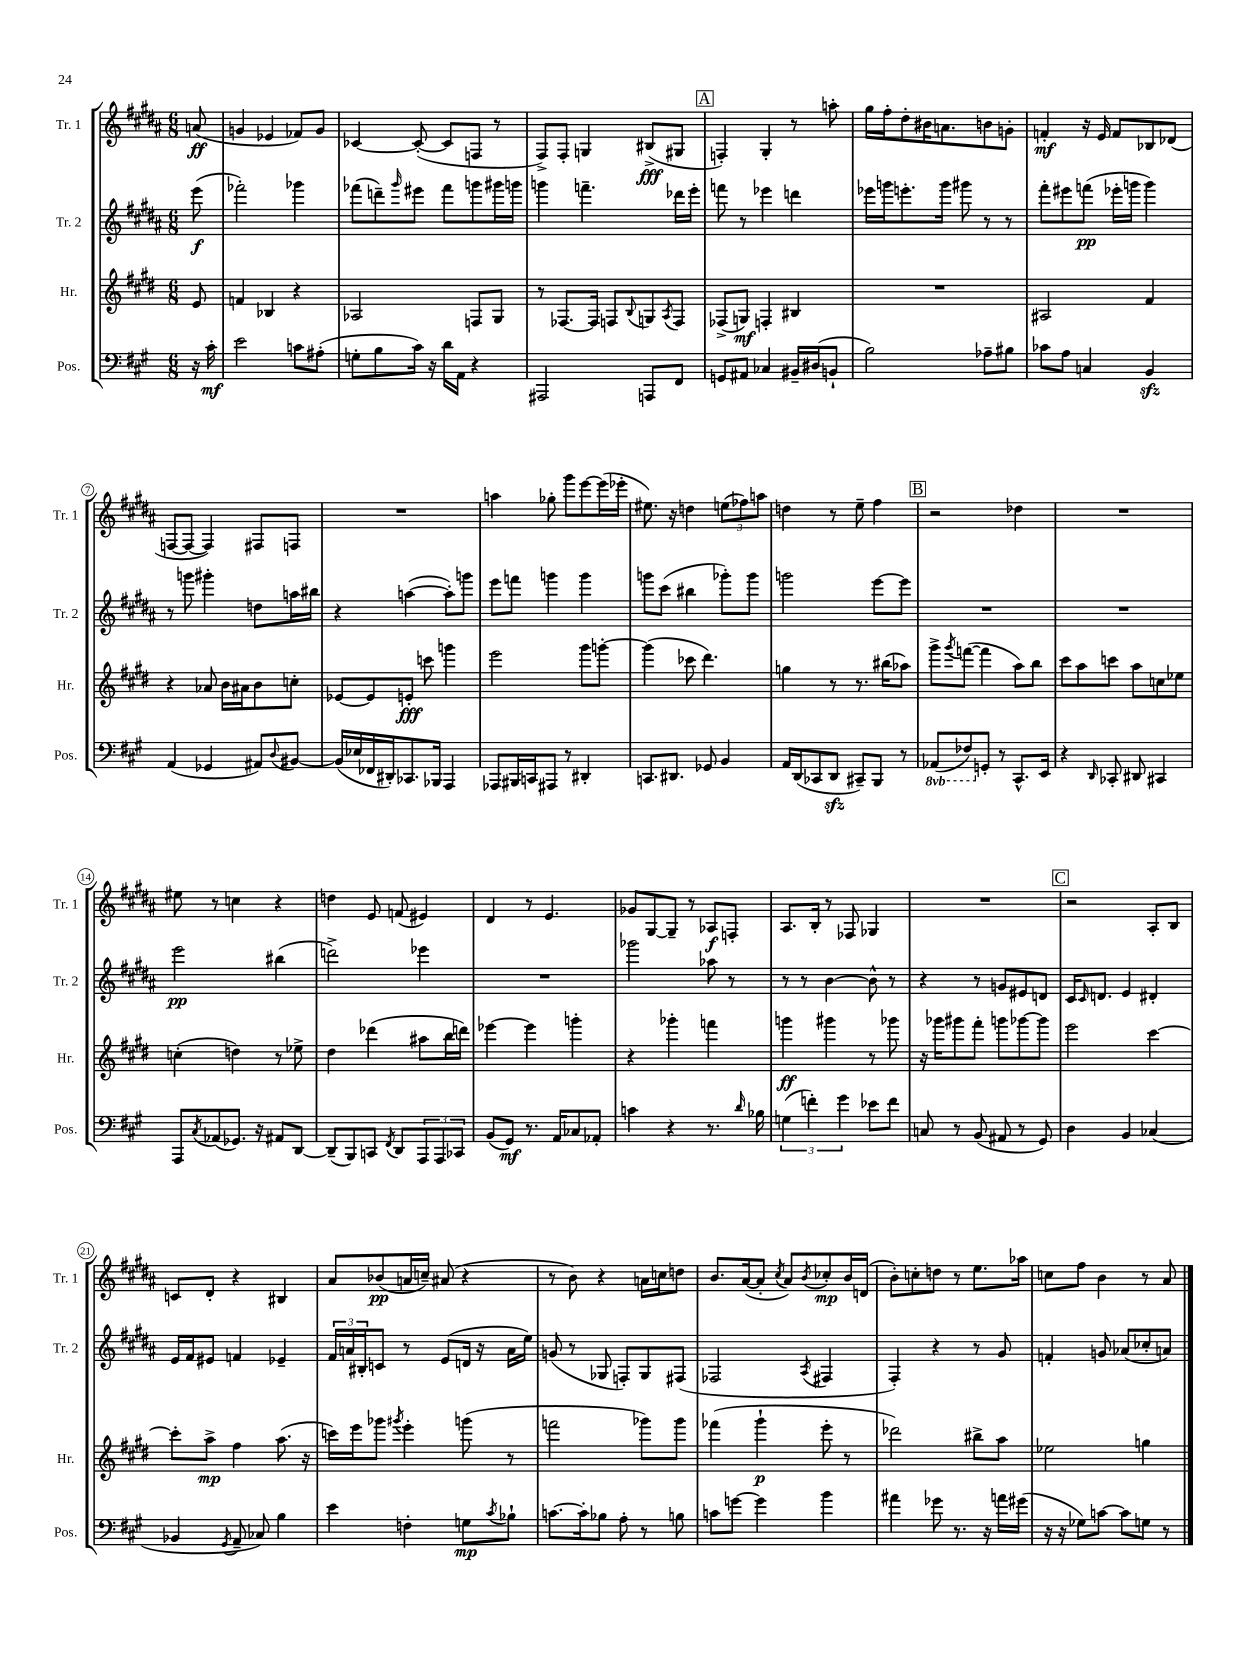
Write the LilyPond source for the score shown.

<<
\new StaffGroup <<
\new Staff = "s0" \with { instrumentName = "Tr. 1" shortInstrumentName = "Tr. 1" } {
    \clef treble \key b \major \numericTimeSignature \time 6/8 \partial 8
    a'8\ff( |
    g'4 ees'4 fes'8) g'8 |
    ces'4~ ces'8~-.( ces'8 f8 r8 |
    fis8->) fis8-. g4 bis8->\fff( gis8 |
    \mark \markup { \box "A" } f4-.) gis4-. r8 a''8-. |
    gis''16 fis''16-. dis''8-. bis'16 a'8. b'8 g'8-. |
    f'4-.\mf r16 e'16 f'8 bes8 des'8( |
    f8~ f8~ f4) fis8 f8 |
    R2. |
    a''4 ges''8-. gis'''8 e'''8~ e'''16( ees'''16-. |
    eis''8.) r16 d''4 \tuplet 3/2 { e''8( fes''8) a''8 } |
    d''4 r8 e''8-- fis''4 |
    \mark \markup { \box "B" } r2 des''4 |
    R2. |
    eis''8 r8 c''4 r4 |
    d''4 e'8 f'8( eis'4) |
    dis'4 r8 e'4. |
    ges'8 gis8~ gis8-- r8 aes8\f f8-. |
    ais8. b16-. r8 fes8 ges4 |
    R2. |
    \mark \markup { \box "C" } r2 ais8-. b8 |
    c'8 dis'8-. r4 bis4 |
    ais'8 bes'8\pp( a'16 c''16--) ais'8( r4 |
    r8 b'8) r4 a'16 c''16 d''8 |
    b'8. ais'16~( ais'8-. \acciaccatura { cis''8 } ais'8) \acciaccatura { b'8 } ces''8-.\mp b'16 d'16( |
    b'8-.) c''8-. d''8 r8 e''8. aes''16 |
    c''8 fis''8 b'4 r8 ais'8 \bar "|." |
}
\new Staff = "s1" \with { instrumentName = "Tr. 2" shortInstrumentName = "Tr. 2" } {
    \clef treble \key b \major \numericTimeSignature \time 6/8 \partial 8
    e'''8\f( |
    fes'''2-.) ges'''4 |
    fes'''8( d'''8--) \grace { gis'''16 } eis'''8 fes'''8 g'''8 gis'''16 g'''16 |
    g'''4 f'''4.-- des'''16 e'''16-. |
    \mark \markup { \box "A" } f'''8 r8 ees'''4 d'''4 |
    ees'''16 g'''16 e'''8.-. g'''16 gis'''8 r8 r8 |
    fis'''8-. eis'''8 f'''8\pp( ees'''16-. g'''16 g'''4) |
    r8 g'''8 gis'''4-. d''8 a''16 bis''16 |
    r4 a''4~( a''8-.) g'''8 |
    e'''8 f'''8 g'''4 g'''4 |
    g'''8 cis'''8( bis''4 ges'''8-.) ges'''8 |
    g'''2 e'''8~ e'''8 |
    \mark \markup { \box "B" } R2. |
    R2. |
    e'''2\pp bis''4( |
    d'''2->) ees'''4 |
    R2. |
    ges'''2 aes''8 r8 |
    r8 r8 b'4~ b'8-^ r8 |
    r4 r8 g'8 eis'8 d'8 |
    \mark \markup { \box "C" } cis'16 \grace { cis'16 } d'8. e'4 dis'4-. |
    e'16 fis'16 eis'8 f'4 ees'4-- |
    \tuplet 3/2 { fis'16 a'16 bis16-. } c'8 r8 e'8( d'16 r16 a'16 e''16) |
    g'8( r8 ges8 f8-.) ges8 fis8( |
    fes2 \acciaccatura { ais8 } fis4 |
    fis4-.) r4 r8 gis'8 |
    f'4-. g'8 aes'8( ces''8-. a'8) \bar "|." |
}
\new Staff = "s2" \with { instrumentName = "Hr." shortInstrumentName = "Hr." } {
    \clef treble \key e \major \numericTimeSignature \time 6/8 \partial 8
    e'8 |
    f'4 bes4 r4 |
    aes2 f8 gis8 |
    r8 fes8.~ fes16 f8 \appoggiatura { b8 } g8 \acciaccatura { a8 } f8 |
    \mark \markup { \box "A" } fes8->( g8\mf) f4-. bis4 |
    R2. |
    ais2 fis'4 |
    r4 aes'8 b'16 ais'16 b'8 c''8-. |
    ees'8~ ees'8 e'8-.\fff c'''8 g'''4 |
    e'''2 gis'''8 g'''8~-. |
    g'''4( ces'''8 dis'''4.) |
    g''4 r8 r8. bis''16( aes''8) |
    \mark \markup { \box "B" } gis'''8-> \acciaccatura { gis'''8 } f'''8~( f'''4 a''8) b''8 |
    cis'''8 a''8 c'''8 a''8 c''8 ees''8 |
    c''4-.( d''4) r8 ees''8-> |
    dis''4 des'''4( ais''8 b''16 d'''16) |
    ees'''4~ ees'''4 g'''4-. |
    r4 ges'''4-. f'''4 |
    g'''4\ff gis'''4 r8 ges'''8 |
    r16 ges'''16 gis'''8 fis'''8-. g'''8 ges'''8~ ges'''8 |
    \mark \markup { \box "C" } e'''2 cis'''4~ |
    cis'''8-. a''8->\mp fis''4 a''8.( r16 |
    c'''16) e'''16 ges'''8 \acciaccatura { gis'''8 } e'''4-. g'''8( r8 |
    f'''2 ges'''8) ges'''8 |
    fes'''4( gis'''4-!\p e'''8-. r8 |
    des'''2) bis''8-> a''8 |
    ees''2 g''4 \bar "|." |
}
\new Staff = "s3" \with { instrumentName = "Pos." shortInstrumentName = "Pos." } {
    \clef bass \key a \major \numericTimeSignature \time 6/8 \set Staff.ottavationMarkups = #ottavation-simple-ordinals \partial 8
    r16 cis'16-.\mf |
    e'2 c'8 ais8-.( |
    g8-. b8 cis'16) r16 d'16 a,16 r4 |
    ais,,2 a,,8 fis,8 |
    \mark \markup { \box "A" } g,8 ais,8 ces4 bis,16-- dis16( b,8-! |
    b2) aes8-- bis8 |
    ces'8 a8 c4 b,4\sfz |
    a,4( ges,4 ais,8) \appoggiatura { d8 } bis,8~ |
    bis,16( ees16 fes,16 dis,16-.) ces,8. bes,,16 a,,4 |
    aes,,8 bis,,16 c,16 ais,,8 r8 dis,4-. |
    c,8. dis,8. ges,8 b,4 |
    a,16 d,16( ces,8 d,8\sfz cis,8--) b,,8 r8 |
    \mark \markup { \box "B" } \ottava #-1 aes,,8( fes,8) \ottava #0 g,8-. r8 cis,8.-^ e,16 |
    r4 \grace { d,16 } ces,8-. dis,8 cis,4 |
    a,,8 \acciaccatura { cis8 } aes,8( ges,8.) r16 ais,8 d,8~ |
    d,8--( b,,8) c,8 \acciaccatura { fis,8 } d,8 \tuplet 3/2 { a,,8 a,,8 ces,8 } |
    b,8( gis,8\mf) r8. a,16 ces8 aes,8-. |
    c'4 r4 r8. \grace { d'16 } bes16 |
    \tuplet 3/2 { g4( f'4-.) gis'4 } ees'8 f'8 |
    c8 r8 b,8( ais,8 r8 gis,8) |
    \mark \markup { \box "C" } d4 b,4 ces4( |
    bes,4 \acciaccatura { gis,8 } a,8-- ces8) b4 |
    e'4 f4-. g8\mp \acciaccatura { cis'8 } bes8-! |
    c'8.~ c'16-. bes8 a8-. r8 b8 |
    c'8 g'8~ g'4 b'4 |
    ais'4 ges'8 r8. r16 a'16 gis'16( |
    r16 r16 ges8) c'8~ c'8 g8 r8 \bar "|." |
}
>>
>>
\layout { \context { \Score \override BarNumber.stencil = #(make-stencil-circler 0.1 0.3 ly:text-interface::print) } }
